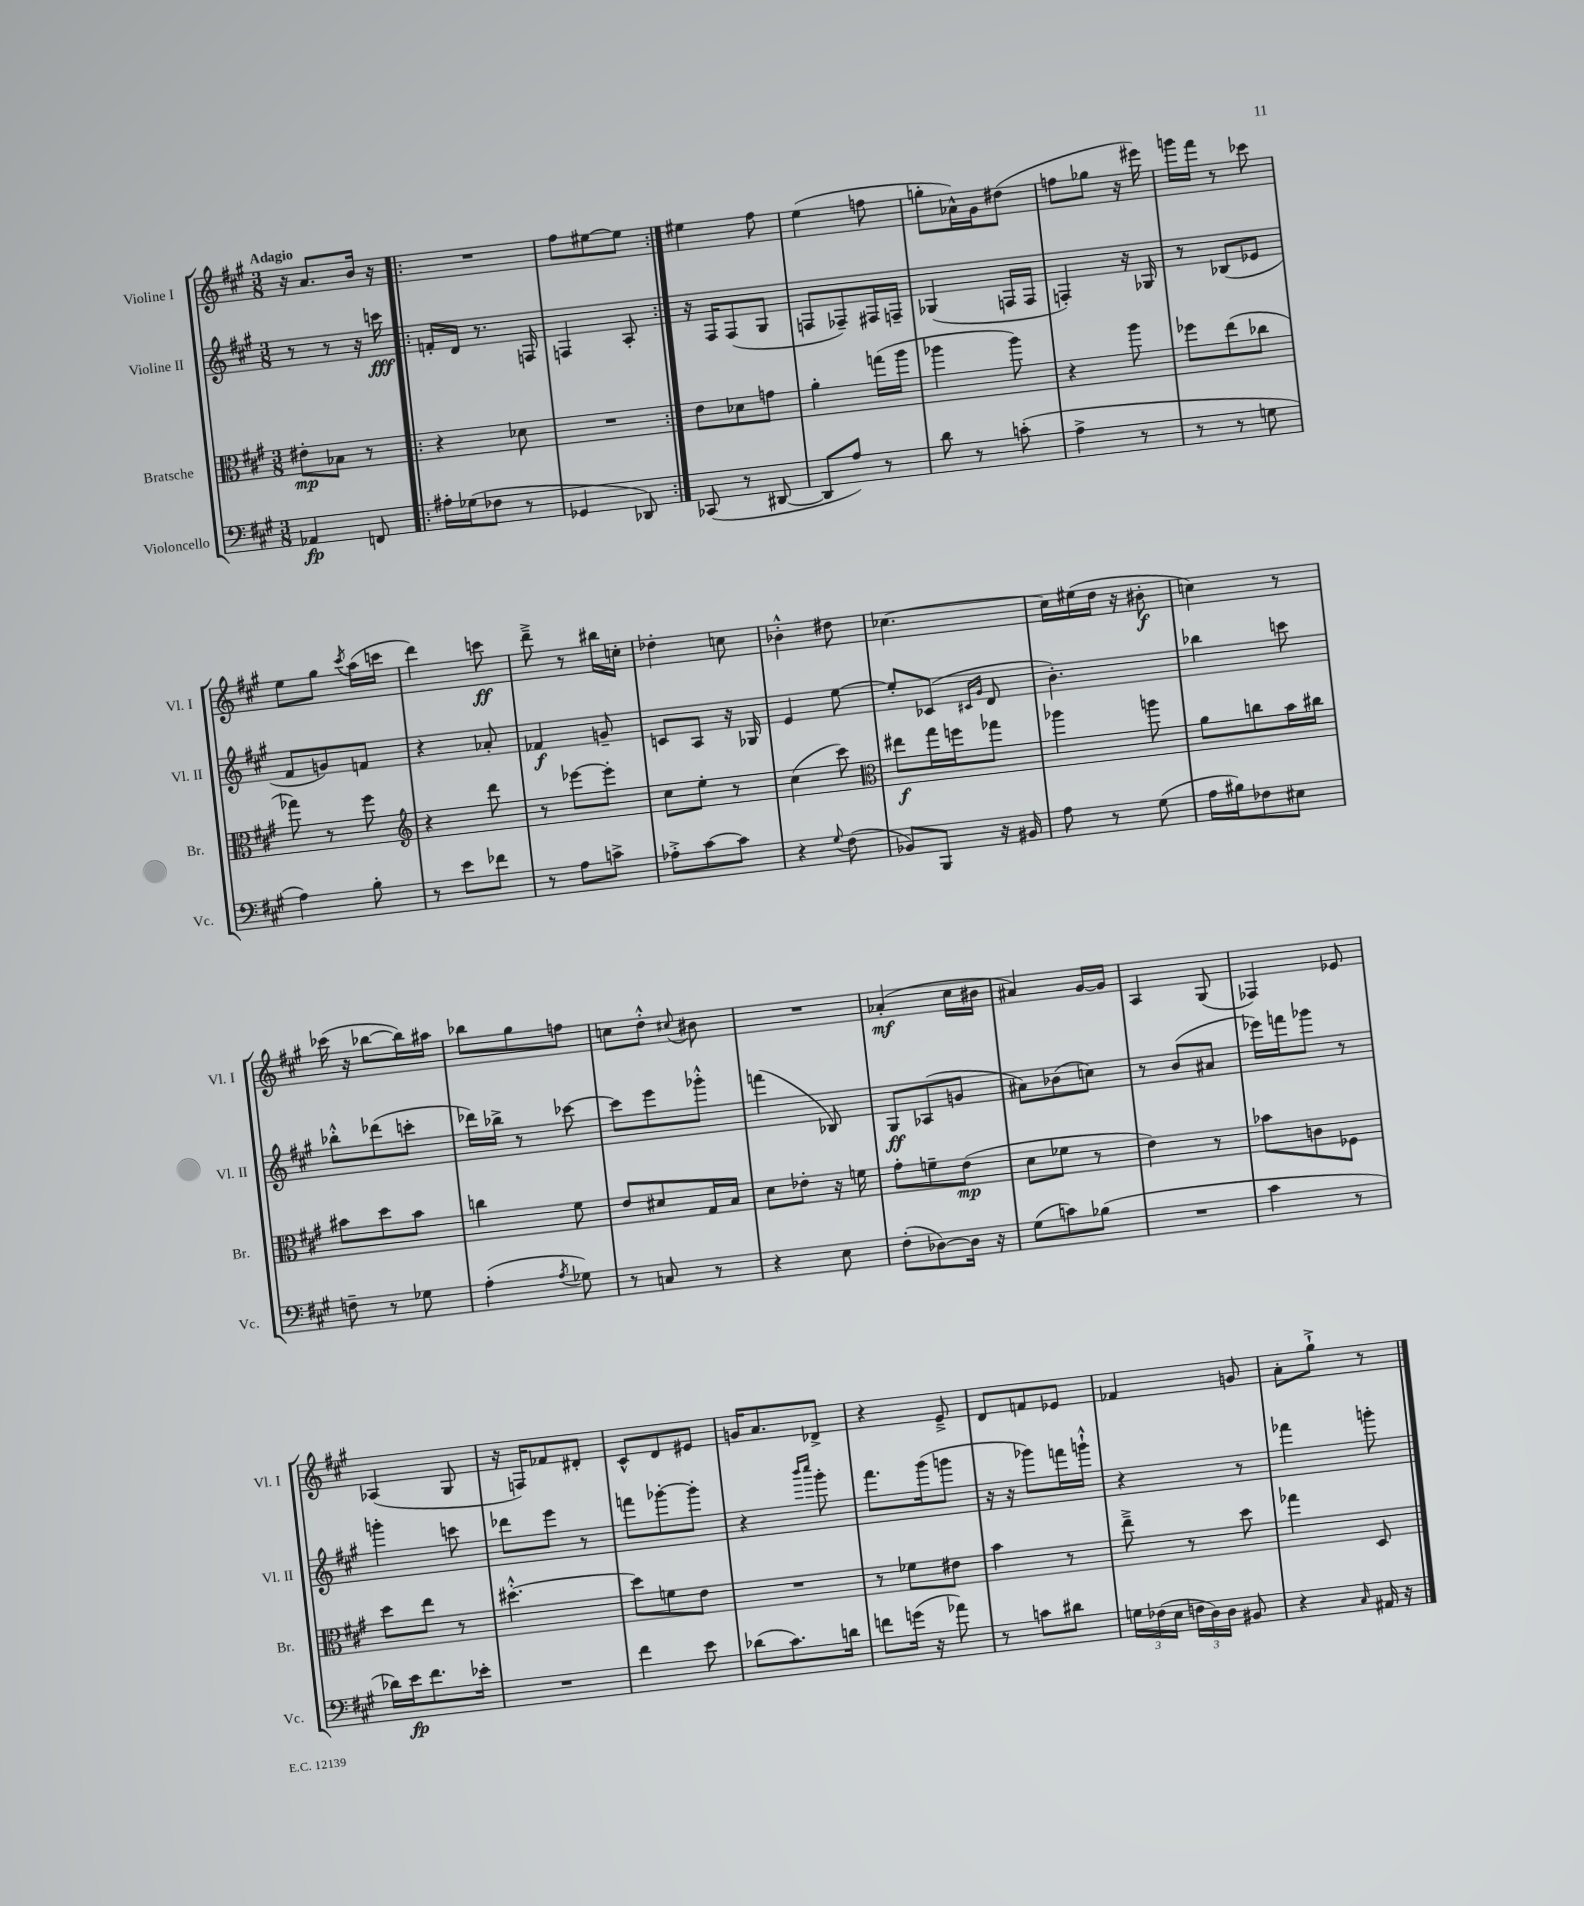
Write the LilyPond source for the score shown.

<<
\new StaffGroup <<
\new Staff = "s0" \with { instrumentName = "Violine I" shortInstrumentName = "Vl. I" } {
    \clef treble \key a \major \numericTimeSignature \time 3/8 \tempo "Adagio"
    \autoBeamOff r16 a'8.[ b'16] r16 |
    \repeat volta 2 { R4. |
    fis''8[ eis''8~ eis''8] | }
    eis''4 fis''8 |
    e''4( f''8 |
    g''8[-. aes'16-^) gis'16 dis''8]( |
    f''8[ ges''8] r16 eis'''16) |
    g'''16[ fis'''16] r8 ces'''8 |
    e''8[ gis''8] \acciaccatura { cis'''8 } a''16[( c'''16] |
    d'''4) c'''8\ff |
    d'''8---> r8 bis''16[ c''16]-. |
    des''4-. c''8 |
    bes'4-.-^ dis''8 |
    ces''4.~ |
    ces''16[ eis''16( d''16] r16 bis'8-.\f |
    c''4) r8 |
    ces'''16( r16 bes''8[~ bes''16) ais''16] |
    bes''8[ gis''8 f''8] |
    c''8[ d''8]-.-^ \appoggiatura { cis''8 } bis'8 |
    R4. |
    aes'4-.\mf( cis''16[ bis'16] |
    ais'4) gis'16[~ gis'16] |
    a4 gis8( |
    fes4) ees'8 |
    aes4( gis8 |
    r16 f16[) fes'8 dis'8]-. |
    cis'8[-^ d'8 eis'8] |
    g'16[ a'8. des'8]-> |
    r4 e'8---> |
    d'8[ f'8 ees'8] |
    fes'4 g'8 |
    a'8[-. gis''8]-!-> r8 \bar "|." |
}
\new Staff = "s1" \with { instrumentName = "Violine II" shortInstrumentName = "Vl. II" } {
    \clef treble \key a \major \numericTimeSignature \time 3/8
    \autoBeamOff r8 r8 r16 c'''16\fff |
    \repeat volta 2 { f'16[-. d'16] r8. f16 |
    f4 a8-. | }
    r16 fis16[ fis8( gis8] |
    f8[ fes8--) fis16 f16]-- |
    ges4( f16[ f16] |
    f4-.) r16 ges16 |
    r8 bes8[( ees'8] |
    fis'8[ g'8) f'8] |
    r4 aes'8-. |
    fes'4\f g'8-- |
    c'8[ a8] r16 ges16 |
    e'4 e''8~ |
    e''8[-. ces'8]( \grace { cis'16[ gis'16] } d'8 |
    b'4.-.) |
    bes''4 c'''8 |
    bes''8[-.-^ des'''8( c'''8]-. |
    des'''16[) bes''16]-> r8 ces'''8~ |
    ces'''8[ e'''8 ges'''8]-.-^ |
    f'''4( bes8) |
    gis8[\ff aes8( g'8] |
    ais'8[) bes'8( c''8]) |
    r8 b'8[( ais'8] |
    ees'''16[) f'''16 ges'''8] r8 |
    g'''4-. c'''8 |
    des'''8[ e'''8] r8 |
    f'''8[ ges'''8~-. ges'''8]-. |
    r4 \grace { b'''16[ cis''''16] } gis'''8-. |
    fis'''8.[ gis'''16( g'''8] |
    r16 r16 ges'''8[) f'''16 g'''16]-!-^ |
    r4 r8 |
    fes'''4 g'''8-. \bar "|." |
}
\new Staff = "s2" \with { instrumentName = "Bratsche" shortInstrumentName = "Br." } {
    \clef alto \key a \major \numericTimeSignature \time 3/8
    \autoBeamOff eis'8[-.\mp bes8] r8 |
    \repeat volta 2 { r4 des'8 |
    R4. | }
    e'8[ des'8 g'8] |
    a'4-. g''16[( a''16] |
    aes''4 aes''8) |
    r4 a''8 |
    fes''8[ e''8( ces''8] |
    ges''8) r8 fis''8 |
    \clef treble r4 d'''8 |
    r8 ees'''8[~ ees'''8]-. |
    cis''8[ e''8]-. r8 |
    cis''4( cis'''8) |
    \clef alto eis''8[\f gis''16 f''16 ges''8] |
    aes''4 a''8 |
    a'8[ c''8 b'16 cis''16] |
    bis'8[ d''8 bis'8] |
    c''4 fis'8 |
    e'8[ dis'8 gis16 b16] |
    d'8[ ees'8]-. r16 f'16 |
    gis'8[-. f'8-- e'8]\mp( |
    d'8[ fes'8] r8 |
    e'4) r8 |
    bes'8[ c'8 fes8] |
    d''8[ e''8] r8 |
    dis''4.~-.-^ |
    dis''8[ f'8 e'8] |
    R4. |
    r8 fes'8[ eis'8] |
    b'4 r8 |
    e''8---> r8 d''8 |
    ges''4 d8 \bar "|." |
}
\new Staff = "s3" \with { instrumentName = "Violoncello" shortInstrumentName = "Vc." } {
    \clef bass \key a \major \numericTimeSignature \time 3/8
    \autoBeamOff aes,4\fp f,8 |
    \repeat volta 2 { ais16[-. ges16( fes8] r8 |
    ges,4 des,8) | }
    ces,8( r8 dis,8~ |
    dis,8[ a8]) r8 |
    d'8 r8 c'8-.( |
    a4-> r8 |
    r8 r8 g8 |
    a4) b8-. |
    r8 e'8[ fes'8] |
    r8 a8[ c'8]-> |
    aes8[-.-> cis'8~ cis'8] |
    r4 \appoggiatura { gis8 } fis8( |
    bes,8[) b,,8] r16 bis,16 |
    a8 r8 gis8( |
    a16[ bis16) fes8 eis8] |
    f8-- r8 ges8 |
    a4-.( \acciaccatura { a8 } ges8) |
    r8 c8 r8 |
    r4 e8 |
    fis8[-.( des8~) des16] r16 |
    gis8[( c'8) bes8]( |
    R4. |
    cis'4 r8 |
    des'16[) e'16\fp fis'8. ees'16]-. |
    R4. |
    fis'4 e'8 |
    des'8[( cis'8.) d'16] |
    f'8[ g'16]( r16 aes'8) |
    r8 c'8[ dis'8] |
    \tuplet 3/2 { g16[ fes16( e16] } \tuplet 3/2 { f16[ d16) d16] } bis,8 |
    r4 \grace { cis16 } ais,16 r16 \bar "|." |
}
>>
>>
\layout { \context { \Score \remove "Bar_number_engraver" } }
